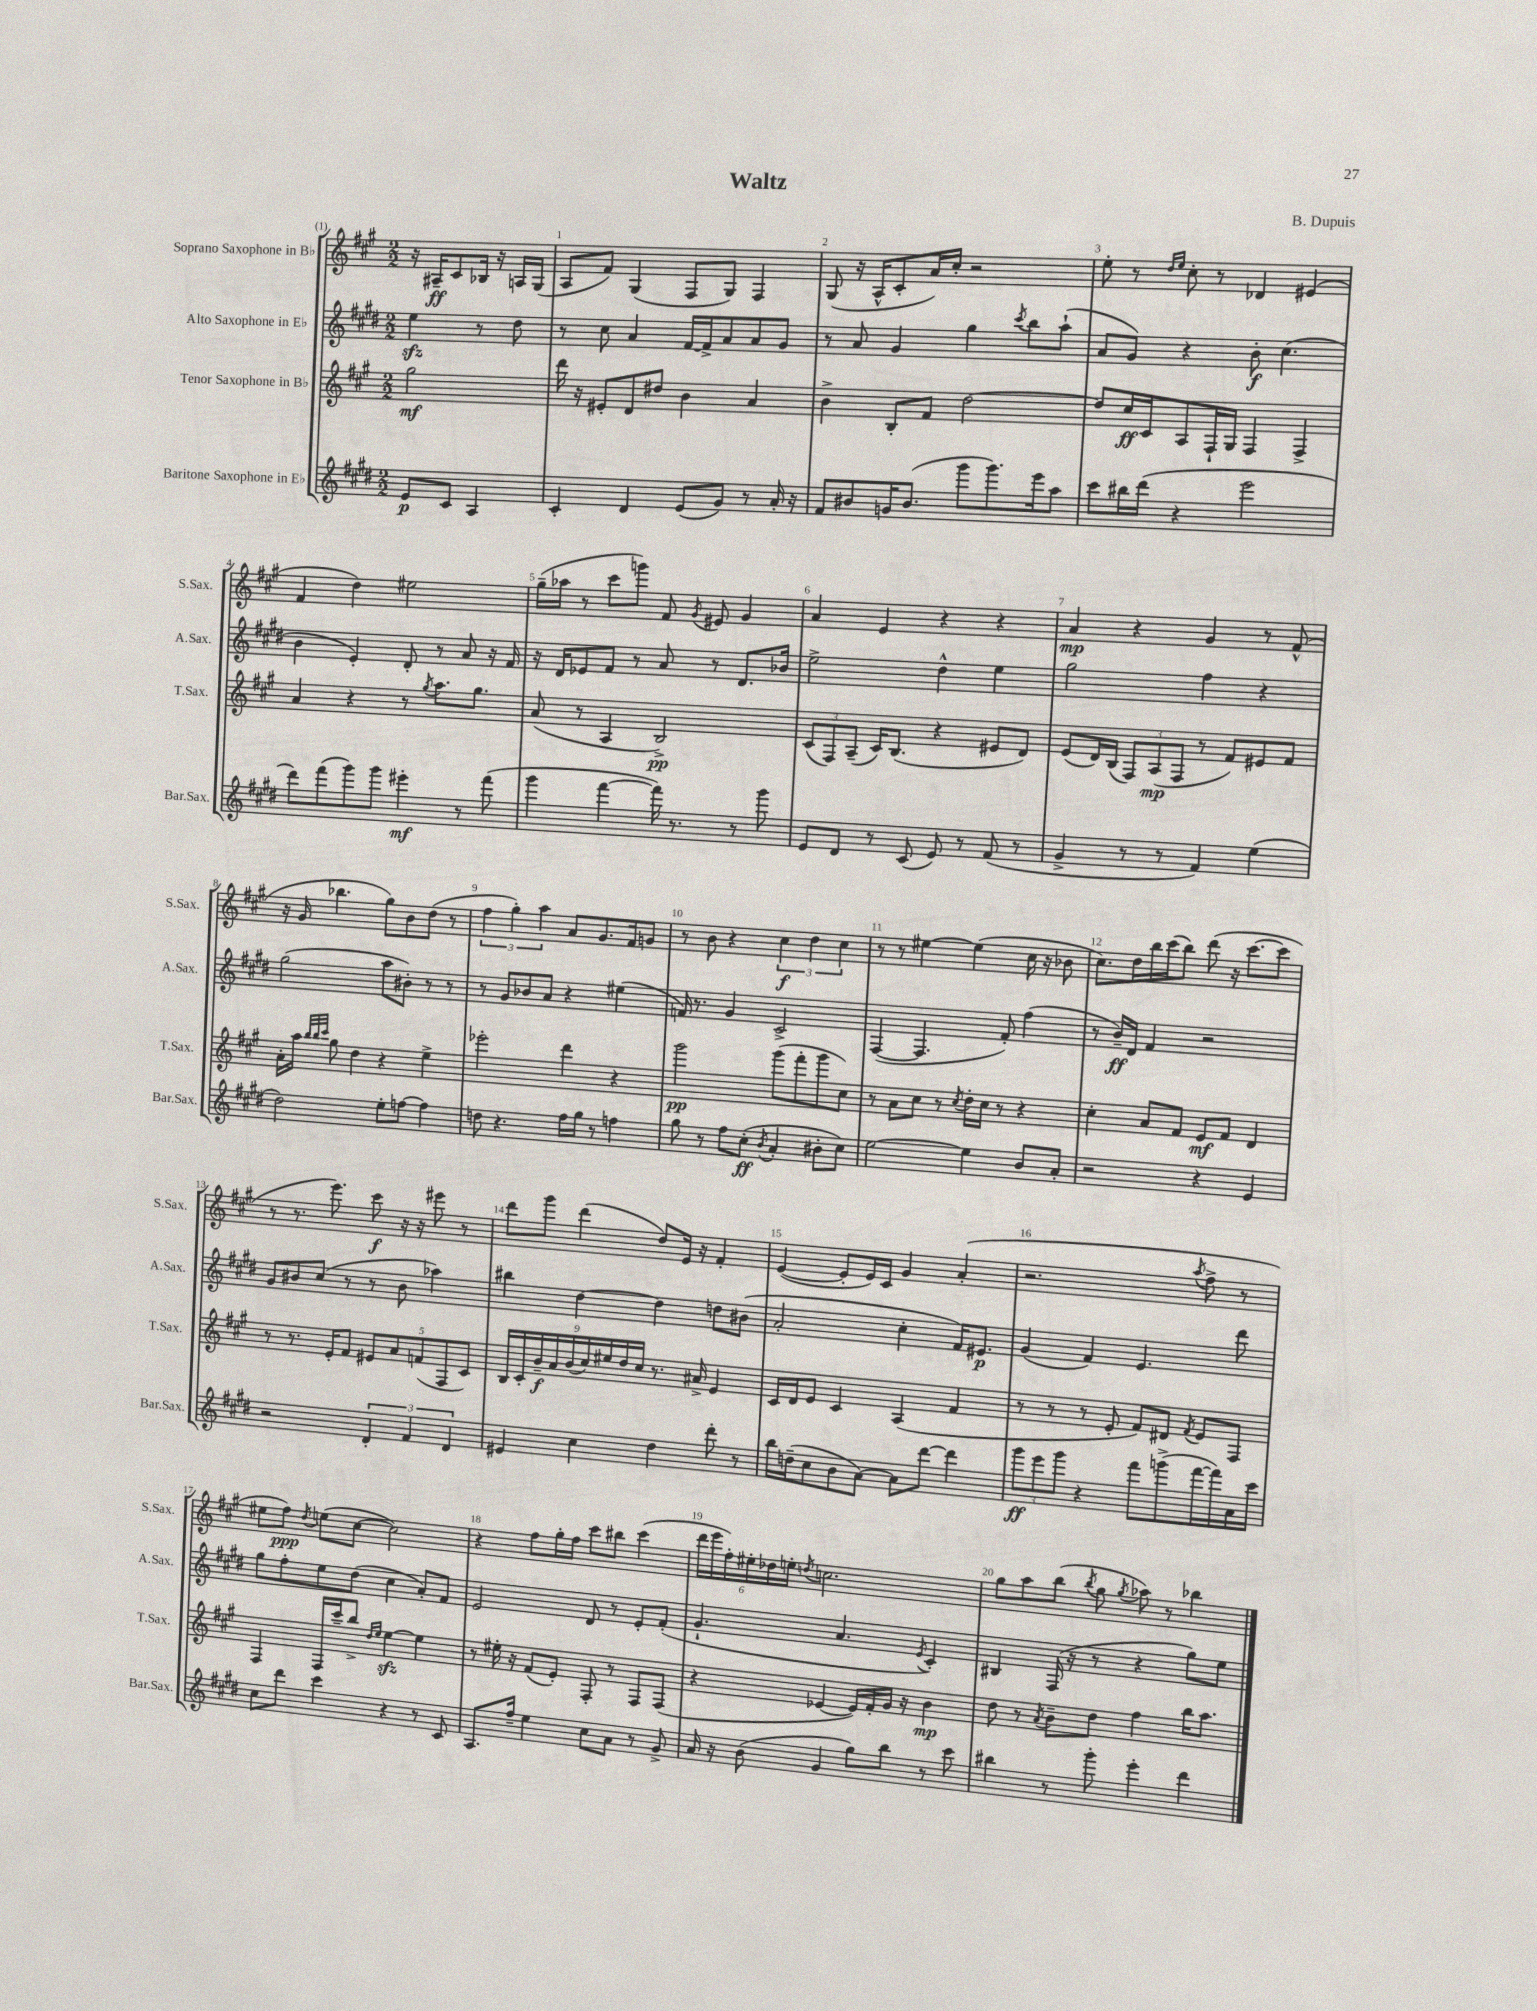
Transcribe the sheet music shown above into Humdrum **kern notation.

**kern	**dynam	**kern	**dynam	**kern	**dynam	**kern	**dynam
*part4	*part4	*part3	*part3	*part2	*part2	*part1	*part1
*staff4	*staff4	*staff3	*staff3	*staff2	*staff2	*staff1	*staff1
*I"Baritone Saxophone in E♭	*	*I"Tenor Saxophone in B♭	*	*I"Alto Saxophone in E♭	*	*I"Soprano Saxophone in B♭	*
*I'Bar.Sax.	*	*I'T.Sax.	*	*I'A.Sax.	*	*I'S.Sax.	*
*clefG2	*	*clefG2	*	*clefG2	*	*clefG2	*
*k[f#c#g#d#]	*	*k[f#c#g#]	*	*k[f#c#g#d#]	*	*k[f#c#g#]	*
*M2/2	*	*M2/2	*	*M2/2	*	*M2/2	*
=	=	=	=	=	=	=	=
8e/L	p	2gg#\	mf	4eezz\	.	16r	.
.	.	.	.	.	.	16A#X~/KL	ff
8c#/J	.	.	.	.	.	8c#/	.
4A/	.	.	.	8r	.	16B-X/Jk	.
.	.	.	.	.	.	16r	.
.	.	.	.	8dd#\	.	16An/LL	.
.	.	.	.	.	.	(16G#/JJ	.
=1	=1	=1	=1	=1	=1	=1	=1
4c#'/	.	16ddd\	.	8r	.	8A/L	.
.	.	16r	.	.	.	.	.
.	.	8e#X'/L	.	8cc#\	.	8f#/J)	.
4d#/	.	8d/	.	4a/	.	(4G#/	.
.	.	8dd#X/J	.	.	.	.	.
(8e/L	.	4b\	.	[16f#/LL	.	8F#/L	.
.	.	.	.	16f#^/J]	.	.	.
8g#/J)	.	.	.	8a/	.	8G#/J)	.
8r	.	4a/	.	8a/	.	4F#/	.
16a'/	.	.	.	8g#/J	.	.	.
16r	.	.	.	.	.	.	.
=2	=2	=2	=2	=2	=2	=2	=2
8f#/L	.	4b^\	.	8r	.	(8G#/	.
8b#X/	.	.	.	8a/	.	16r	.
.	.	.	.	.	.	16A^^/KL	.
16gn/K	.	8B'/L	.	4g#/	.	8c#'/	.
(8.b#/J	.	.	.	.	.	.	.
.	.	8f#/J	.	.	.	16a/L)	.
.	.	.	.	.	.	16cc#'/JJ	.
8ggg#\L	.	[2dd\	.	4gg#\	.	2r	.
8.ggg#\)	.	.	.	.	.	.	.
.	.	.	.	8qccc#/	.	.	.
.	.	.	.	8bb\L	.	.	.
16eee\k	.	.	.	.	.	.	.
8aa\J	.	.	.	(8aa`\J	.	.	.
=3	=3	=3	=3	=3	=3	=3	=3
8ccc#\L	.	8dd/L]	.	8a/L	.	8ee'\	.
16bb#X\L	.	16cc#/L	ff	8g#/J)	.	8r	.
(16ddd#\JJ	.	16c#/J	.	.	.	.	.
.	.	.	.	.	.	16qqdd/LL	.
.	.	.	.	.	.	16qqee/JJ	.
4r	.	8A/	.	4r	.	8cc#'\	.
.	.	16F#`/L	.	.	.	8r	.
.	.	16G#/JJ	.	.	.	.	.
2eee\	.	4F#/	.	8b'\	f	4d-X/	.
.	.	.	.	(4.cc#\	.	.	.
.	.	4F#^/	.	.	.	(4e#X/	.
!!LO:LB:g=z
=4	=4	=4	=4	=4	=4	=4	=4
8ddd#\L)	.	4a/	.	4b\	.	4f#/	.
(8fff#\	.	.	.	.	.	.	.
8ggg#\)	.	4r	.	4e'/)	.	4dd\)	.
8ggg#\J	.	.	.	.	.	.	.
4eee#X'\	mf	8r	.	8d#'/	.	2ee#X\	.
.	.	8qgg#/	.	.	.	.	.
.	.	8.aa\L	.	8r	.	.	.
8r	.	.	.	8a/	.	.	.
.	.	8.gg#\J	.	.	.	.	.
(8fff#\	.	.	.	16r	.	.	.
.	.	.	.	16f#/	.	.	.
=5	=5	=5	=5	=5	=5	=5	=5
4ggg#\	.	(8a/	.	16r	.	(16gg#~\LL	.
.	.	.	.	16d#/KL	.	16aa-X\JJ	.
.	.	8r	.	8e-X/	.	8r	.
[4fff#\	.	4A/	.	8f#/J	.	8ccc#\L	.
.	.	.	.	8r	.	8gggn\J)	.
16fff#\])	.	2B^/)	pp	8a/	.	8f#/	.
8.r	.	.	.	.	.	.	.
.	.	.	.	.	.	8qg#/	.
.	.	.	.	8r	.	8e#X/	.
8r	.	.	.	8.d#/L	.	4g#/	.
8ggg#\	.	.	.	.	.	.	.
.	.	.	.	16b-X/Jk	.	.	.
=6	=6	=6	=6	=6	=6	=6	=6
8e/L	.	(12c#/L	.	2ee^\	.	4a/	.
.	.	12F#/)	.	.	.	.	.
8d#/J	.	.	.	.	.	.	.
.	.	(12A~/J	.	.	.	.	.
8r	.	16c#/KL)	.	.	.	4e/	.
.	.	(8.B/J	.	.	.	.	.
(8c#/	.	.	.	.	.	.	.
8e/)	.	4r	.	4dd#^^\	.	4r	.
8r	.	.	.	.	.	.	.
(8f#/	.	8e#X/L	.	4ee\	.	4r	.
8r	.	8d/J)	.	.	.	.	.
=7	=7	=7	=7	=7	=7	=7	=7
4g#^/	.	(8e/L	.	2gg#\	.	4a/	mp
.	.	16d/L)	.	.	.	.	.
.	.	(16B/JJ	.	.	.	.	.
8r	.	12F#/L)	.	.	.	4r	.
.	.	(12A/	mp	.	.	.	.
8r	.	.	.	.	.	.	.
.	.	12F#/J	.	.	.	.	.
4f#/)	.	8r	.	4ff#\	.	4g#/	.
.	.	8f#/L)	.	.	.	.	.
(4ee\	.	8e#X/	.	4r	.	8r	.
.	.	8f#/J	.	.	.	(8f#^^/	.
!!LO:LB:g=z
=8	=8	=8	=8	=8	=8	=8	=8
2dd#\)	.	16a'\LL	.	(2gg#\	.	16r	.
.	.	16aa\JJ	.	.	.	16g#/	.
.	.	32qqbb/LLL	.	.	.	.	.
.	.	32qqbb/	.	.	.	.	.
.	.	32qqccc#/JJJ	.	.	.	.	.
.	.	8gg#\	.	.	.	4.bb-X\	.
.	.	4dd\	.	.	.	.	.
8ee'\L	.	4r	.	8aa\L	.	8gg#\L)	.
[8ffn\J	.	.	.	8b#X'\J)	.	8b\	.
4ff\]	.	4ee^\	.	8r	.	(8dd\J	.
.	.	.	.	8r	.	8r	.
=9	=9	=9	=9	=9	=9	=9	=9
8ddn\	.	2eee-X'\	.	8r	.	6ff#\	.
4.r	.	.	.	8g#/L	.	.	.
.	.	.	.	.	.	6gg#'\)	.
.	.	.	.	8b-X/	.	.	.
.	.	.	.	.	.	6aa\	.
.	.	.	.	8a/J	.	.	.
16ff#\LL	.	4ddd\	.	4r	.	8a/L	.
16gg#\JJ	.	.	.	.	.	.	.
8r	.	.	.	.	.	8.g#/	.
4ffn\	.	4r	.	(4ee#X\	.	.	.
.	.	.	.	.	.	16f#/k	.
.	.	.	.	.	.	8gn/J	.
=10	=10	=10	=10	=10	=10	=10	=10
8gg#\	.	2ggg#\	pp	16fn/)	.	8r	.
.	.	.	.	8.r	.	.	.
8r	.	.	.	.	.	8b\	.
8ff#\L	.	.	.	4g#/	.	4r	.
(8cc#'\J	ff	.	.	.	.	.	.
8qb/	.	.	.	.	.	.	.
4a'/	.	(8ggg#\L	.	2c#^/	.	6cc#\	f
.	.	8fff#'\	.	.	.	.	.
.	.	.	.	.	.	6dd\	.
8b#X'\L	.	8ggg#\	.	.	.	.	.
.	.	.	.	.	.	6cc#\	.
8cc#\J)	.	8cc#\J)	.	.	.	.	.
=11	=11	=11	=11	=11	=11	=11	=11
[2ee\	.	8r	.	([4F#/	.	8r	.
.	.	8a\L	.	.	.	8r	.
.	.	8cc#\J	.	4.F#/]	.	[4ee#X\	.
.	.	8r	.	.	.	.	.
.	.	8qcc#/	.	.	.	.	.
4ee\]	.	16dd'\LL	.	.	.	(4ee#\]	.
.	.	16cc#\JJ	.	.	.	.	.
.	.	8r	.	8f#'/)	.	.	.
8b/L	.	4r	.	(4ff#\	.	16cc#\	.
.	.	.	.	.	.	16r	.
8a'/J	.	.	.	.	.	8b-X\	.
=12	=12	=12	=12	=12	=12	=12	=12
2r	.	4cc#'\	.	8r	.	8.cc#\L)	.
.	.	.	.	16b~/LL)	ff	.	.
.	.	.	.	16d#/JJ	.	16dd\L	.
.	.	8a/L	.	4f#/	.	16bb\	.
.	.	.	.	.	.	(16ccc#\J	.
.	.	8f#/J	.	.	.	8bb\J)	.
4r	.	8e/L	mf	2r	.	(8ddd\	.
.	.	8f#/J	.	.	.	16r	.
.	.	.	.	.	.	[8.ccc#\L	.
4e/	.	4d/	.	.	.	.	.
.	.	.	.	.	.	8ccc#\J]	.
!!LO:LB:g=z
=13	=13	=13	=13	=13	=13	=13	=13
2r	.	8r	.	8g#/L	.	8r	.
.	.	8.r	.	8b#X/	.	8.r	.
.	.	.	.	(8cc#/J	.	.	.
.	.	16e'/KL	.	.	.	8.eee\)	.
.	.	8f#/J	.	8r	.	.	.
6d#'/	.	10e#X/L	.	8r	.	8ccc#\	f
.	.	10a/	.	.	.	.	.
.	.	.	.	8b#\	.	16r	.
6f#/	.	.	.	.	.	.	.
.	.	.	.	.	.	16r	.
.	.	(10fn/	.	.	.	.	.
.	.	.	.	4aa-X\)	.	8eee#X\	.
.	.	10F#/	.	.	.	.	.
6d#/	.	.	.	.	.	.	.
.	.	.	.	.	.	8r	.
.	.	10c#/J)	.	.	.	.	.
=14	=14	=14	=14	=14	=14	=14	=14
4e#X/	.	18B/LL	.	4bb#X\	.	8ddd\L	.
.	.	18c#'/	.	.	.	.	.
.	.	18b~/	f	.	.	.	.
.	.	.	.	.	.	8ggg#\J	.
.	.	18a/	.	.	.	.	.
.	.	(18b/	.	.	.	.	.
4cc#\	.	.	.	[4dd#\	.	(4ddd\	.
.	.	18cc#/)	.	.	.	.	.
.	.	18ee#X/	.	.	.	.	.
.	.	18dd/	.	.	.	.	.
.	.	18cc#/JJ	.	.	.	.	.
4dd#\	.	8.r	.	4dd#\]	.	8dd/L)	.
.	.	.	.	.	.	16e/Jk	.
.	.	16a#X^/	.	.	.	16r	.
8ddd#'\	.	4e/	.	8ddn\L	.	4f#'/	.
8r	.	.	.	(8b#X\J	.	.	.
=15	=15	=15	=15	=15	=15	=15	=15
16bb\LL	.	16c#/LL	.	2a'/	.	([4e/	.
(16ddn~\J	.	16d/J	.	.	.	.	.
8cc#\	.	8e/J	.	.	.	.	.
8b\	.	4c#/	.	.	.	8e'/L]	.
[8a\J)	.	.	.	.	.	16e/L)	.
.	.	.	.	.	.	16c#/JJ	.
8a\L]	.	(4A/	.	4cc#'\	.	4g#/	.
[8ddd#\J	.	.	.	.	.	.	.
4ddd#\]	.	4f#/	.	16f#/KL)	.	(4a'/	.
.	.	.	.	8.e#X/J	p	.	.
=16	=16	=16	=16	=16	=16	=16	=16
12ggg#\L	ff	8r	.	(4g#/	.	2.r	.
12eee\	.	.	.	.	.	.	.
.	.	8r	.	.	.	.	.
12ggg#\J	.	.	.	.	.	.	.
4r	.	8r	.	4f#/)	.	.	.
.	.	8e'/	.	.	.	.	.
8fff#\L	.	8f#/L)	.	4.e/	.	.	.
(8gggn^\	.	8d#X/J	.	.	.	.	.
.	.	8qf#/	.	.	.	8qaa/	.
[16fff#\L	.	8e/L	.	.	.	8ff#^\	.
16fff#\])	.	.	.	.	.	.	.
16a\	.	8F#/J	.	8ddd#\	.	8r	.
16ccc#\JJ	.	.	.	.	.	.	.
!!LO:LB:g=z
=17	=17	=17	=17	=17	=17	=17	=17
8cc#\L	.	4F#/	.	8gg#\L	.	8ee#X\L	.
8ddd#\J	.	.	.	8ff#'\	.	8ff#\J)	ppp
.	.	.	.	.	.	8qdd/	.
4ccc#\	.	16F#/LL	.	8ee\	.	(8een\L	.
.	.	16ccc#~/J	.	.	.	.	.
.	.	8bb^/J	.	(8dd#\J	.	[8cc#\J	.
.	.	16qqdd/LL	.	.	.	.	.
.	.	16qqee/JJ	.	.	.	.	.
4r	.	[4eezz\	.	4cc#\	.	2cc#\])	.
8r	.	4ee\]	.	8a'/L)	.	.	.
8c#/	.	.	.	8f#/J	.	.	.
=18	=18	=18	=18	=18	=18	=18	=18
8.A/L	.	8r	.	2e/	.	4r	.
.	.	16ee#X'\	.	.	.	.	.
16ff#~/Jk	.	16r	.	.	.	.	.
4ee\	.	(8f#/L	.	.	.	8ff#\L	.
.	.	8e'/J)	.	.	.	16gg#'\L	.
.	.	.	.	.	.	16ff#\JJ	.
8cc#\L	.	8F#'/	.	8d#/	.	8ccc#\L	.
8a\J	.	8r	.	8r	.	8bb#X\J	.
8r	.	8F#/L	.	8e'/L	.	(4ccc#\	.
8g#^/	.	(8F#/J	.	(8f#'/J	.	.	.
=19	=19	=19	=19	=19	=19	=19	=19
16a/	.	4r	.	4.g#`/	.	24ddd\LL	.
.	.	.	.	.	.	24eee\	.
16r	.	.	.	.	.	.	.
.	.	.	.	.	.	24ff#'\)	.
(8b\	.	.	.	.	.	24ee#X'\	.
.	.	.	.	.	.	24dd-X\	.
.	.	.	.	.	.	24een'\JJ	.
.	.	.	.	.	.	8qddn/	.
4g#/	.	[4e-X/	.	.	.	2.ccn\	.
.	.	.	.	4.a/	.	.	.
8gg#\L)	.	16e-/LL])	.	.	.	.	.
.	.	16f#'/	.	.	.	.	.
8bb\J	.	16g#/JJ	.	.	.	.	.
.	.	16r	.	.	.	.	.
.	.	.	.	8qe/	.	.	.
8r	.	4b\	mp	4c#'/)	.	.	.
8ccc#\	.	.	.	.	.	.	.
=20	=20	=20	=20	=20	=20	=20	=20
4bb#X\	.	8dd\	.	4B#X/	.	8gg#\L	.
.	.	8r	.	.	.	8aa\	.
.	.	8qa/	.	.	.	.	.
8r	.	8b~\L	.	(16F#/	.	(8bb\J	.
.	.	.	.	16r	.	.	.
.	.	.	.	.	.	8qbb/	.
8ggg#'\	.	8dd\J	.	8r	.	8gg#\	.
.	.	.	.	.	.	8qgg#/	.
4eee'\	.	4ff#\	.	4r	.	8aa-X\)	.
.	.	.	.	.	.	8r	.
4ddd#\	.	16bb\KL	.	8gg#\L)	.	4bb-X\	.
.	.	8.aa\J	.	.	.	.	.
.	.	.	.	8ee\J	.	.	.
==	==	==	==	==	==	==	==
*-	*-	*-	*-	*-	*-	*-	*-
